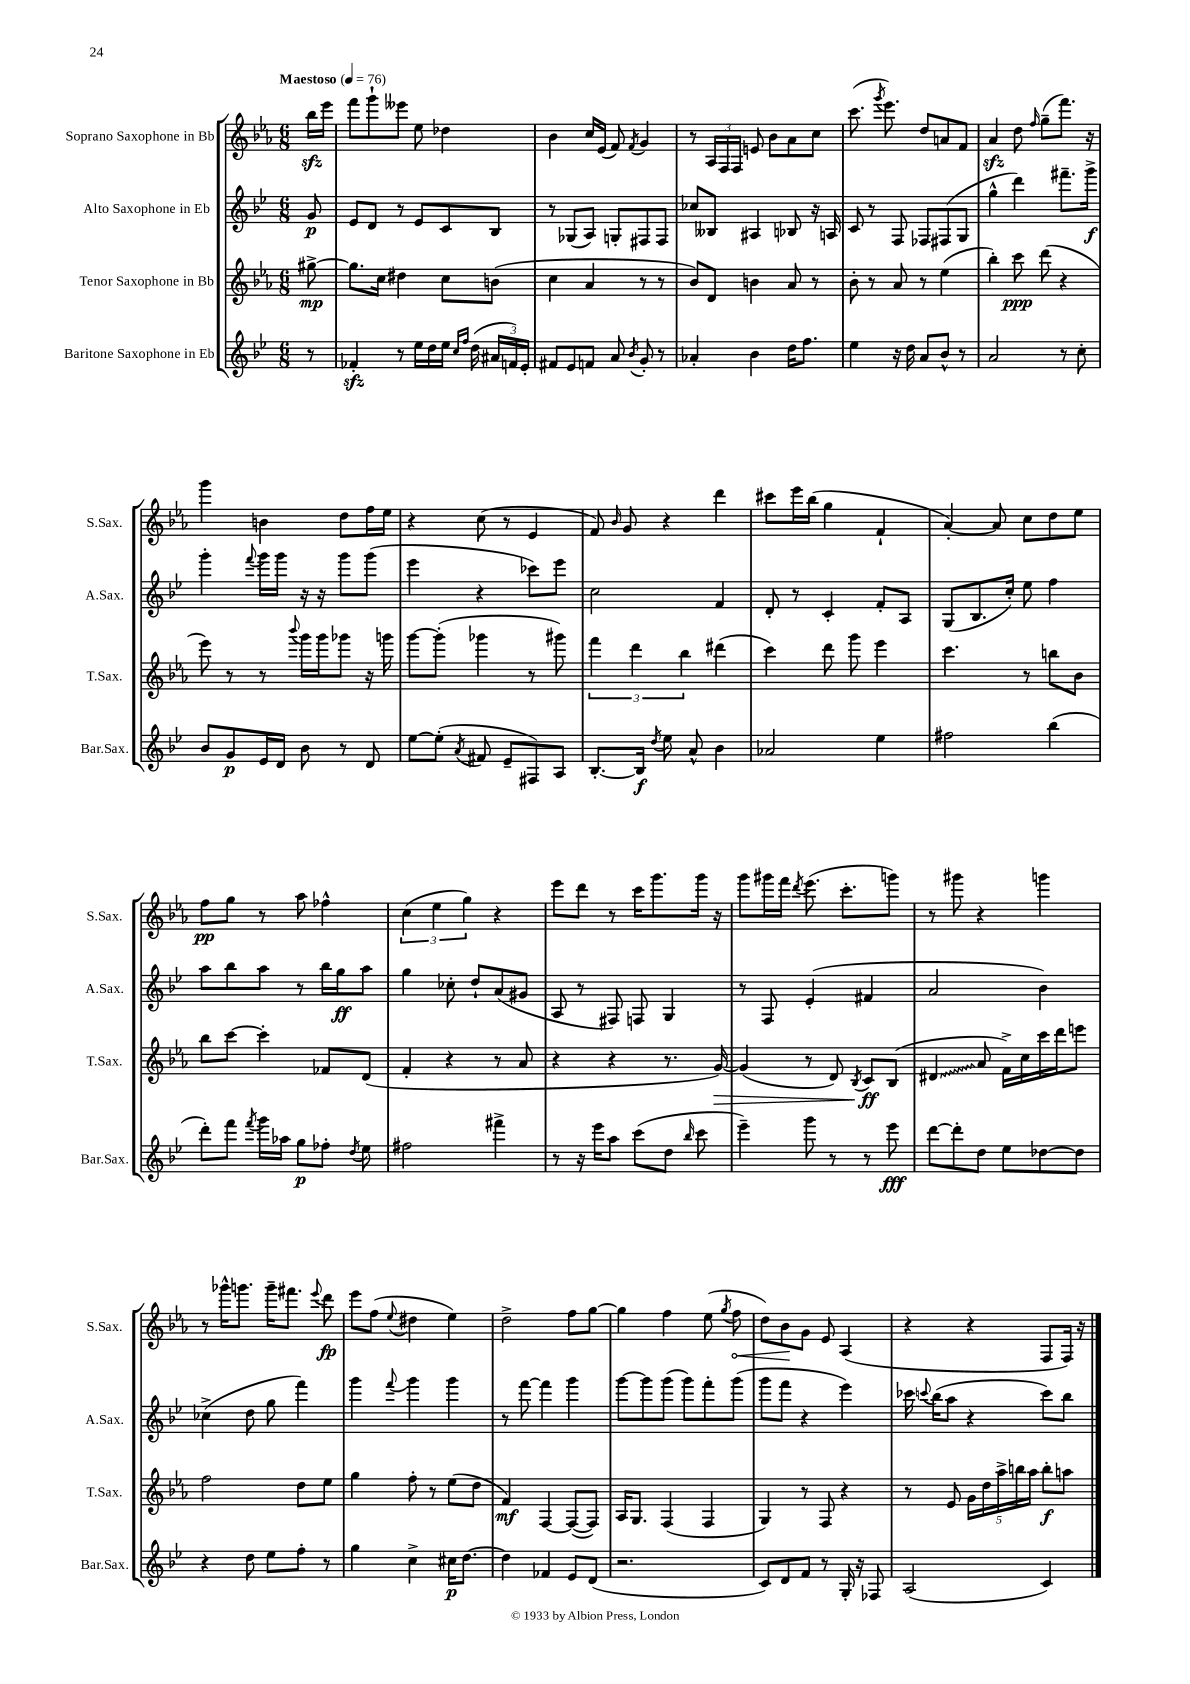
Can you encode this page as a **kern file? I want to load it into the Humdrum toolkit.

**kern	**kern	**kern	**kern
*staff4	*staff3	*staff2	*staff1
*clefG2	*clefG2	*clefG2	*clefG2
*k[b-e-]	*k[b-e-a-]	*k[b-e-]	*k[b-e-a-]
*M6/8	*M6/8	*M6/8	*M6/8
*MM76	*MM76	*MM76	*MM76
8r	[8gg#^\	8g/	16bb-\LL
.	.	.	16eee-\JJ
=	=	=	=
4f-'/	8.gg#\]L	8e-/L	8fff\L
.	.	8d/J	8ggg`\
.	16cc\Jk	.	.
8r	4dd#\	8r	8eee--\J
16ee-\LL	.	8e-/L	8ee-\
16dd\	.	.	.
16ee-\JJ	8cc\L	8c/	4dd-\
16qqcc/LL	.	.	.
16qqff/JJ	.	.	.
(16dd\	.	.	.
24a#/LL	(8b\J	8B-/J	.
24f/)	.	.	.
24e-'/JJ	.	.	.
=	=	=	=
8f#/L	4cc\	8r	4b-\
8e-/	.	(8G-/L	.
8f/J	4a-/	8A/J)	16cc/LL
.	.	.	(16e-/JJ
8a/	.	8G'/L	8f/)
8qb-/	.	.	8qf/
8g'/	8r	8F#/	4g/
8r	8r	8F#/J	.
=	=	=	=
4a-'/	8b-/L)	8cc-/L	8r
.	8d/J	8B--/J	24A-/LL
.	.	.	24F/
.	.	.	24F/JJ
4b-\	4b\	4A#/	8e/
.	.	.	8b-\L
16dd\LK	8a-/	8B-/	8a-\
8.ff\J	.	.	.
.	8r	16r	8cc\J
.	.	16A/	.
=	=	=	=
4ee-\	8b-'\	8c/	(8.ccc\
.	8r	8r	.
.	.	.	8qggg/
.	.	.	8.eee-\)
16r	8a-/	8F/	.
16dd\	.	.	.
8a/L	8r	8F-/L	8dd/L
8b-^^/J	(4ee-\	(8F#/	8a/
8r	.	8G/J	8f/J
=	=	=	=
2a/	4bb-'\)	4gg^^\	4a-/
.	8ccc\	4ddd\)	8dd\
.	.	.	16qqff/
.	(8ddd\	.	(8gg~\L
8r	4r	8.fff#~\L	8.fff\J)
8cc'\	.	.	.
.	.	16ggg^\Jk	16r
=	=	=	=
8b-/L	8eee-\)	4ggg'\	4ggg\
8g/	8r	.	.
.	.	8qqfff/	.
16e-/L	8r	16ggg\LL	4b\
16d/JJ	.	16ggg\JJ	.
.	8qqbbb-/	.	.
8b-\	16ggg\LL	16r	.
.	16ggg\J	16r	.
8r	8ggg-\J	8ggg\L	8dd\L
8d/	16r	(8ggg\J	16ff\L
.	16ggg\	.	16ee-\JJ
=	=	=	=
[8ee-\L	[8ggg\L	4eee-\	4r
(8ee-'\]J	(8ggg'\]J	.	.
8qa/	.	.	.
8f#/	4ggg-\	4r	(8cc\
8e-~/L	.	.	8r
8F#/)	8r	8ccc-\L)	4e-/
8A/J	8ggg#\)	8eee-\J	.
=	=	=	=
[8.B-'/L	6fff\	2cc\	8f/)
.	.	.	16qqb-/
.	.	.	8g/
.	6ddd\	.	.
16B-/]Jk	.	.	.
8qdd/	.	.	.
8ee-\	.	.	4r
.	6bb-\	.	.
8a^^/	.	.	.
4b-\	(4ddd#\	4f/	4ddd\
=	=	=	=
2a-/	4ccc\)	8d'/	8ccc#\L
.	.	8r	16eee-\L
.	.	.	(16bb-\JJ
.	8ddd\	4c'/	4gg\
.	8ggg\	.	.
4ee-\	4eee-\	8f'/L	4f`/
.	.	8A/J	.
=	=	=	=
2ff#\	4.ccc\	(8G/L	[4a-'/)
.	.	8.B-/	.
.	.	.	8a-/]
.	.	16cc'/Jk)	.
.	8r	8ee-\	8cc\L
(4bb-\	8bb\L	4ff\	8dd\
.	8b-\J	.	8ee-\J
=	=	=	=
8ddd'\L)	8bb-\L	8aa\L	8ff\L
8fff\J	[8ccc\J	8bb-\	8gg\J
8qfff/	.	.	.
16ggg\LL	4ccc'\]	8aa\J	8r
16aa-\JJ	.	.	.
8gg\L	.	8r	8aa-\
8ff-'\J	8f-/L	16bb-\LL	4ff-^^\
.	.	16gg\J	.
8qdd/	.	.	.
8ee-\	(8d/J	8aa\J	.
=	=	=	=
2ff#\	4f'/	4gg\	(6cc\
.	.	.	6ee-\
.	4r	8cc-'\	.
.	.	.	6gg\)
.	.	8dd`/L	.
4fff#^\	8r	(8a/	4r
.	8a-/	8g#/J	.
=	=	=	=
8r	4r	8A/	8eee-\L
16r	.	8r	8ddd\J
16eee-\LK	.	.	.
8aa\J	4r	8F#/)	8r
(8ccc\L	.	8F/	16ccc\LK
.	.	.	8.ggg\
8dd\J	8.r	4G/	.
16qqbb-/	.	.	.
8ccc\	.	.	16ggg\Jk
.	[16g/)	.	16r
=	=	=	=
4eee-~\)	(4g/]	8r	8ggg\L
.	.	8F/	16ggg#\L
.	.	.	16fff\JJ
.	.	.	8qddd/
8ggg\	8r	(4e-'/	(8.eee-\
8r	8d/)	.	.
.	.	.	8.ccc'\L
.	8qB-/	.	.
8r	8c/L	4f#/	.
8eee-\	(8B-/J	.	8ggg\J)
=	=	=	=
[8ddd\L	4d#/	2a/	8r
8ddd'\]	.	.	8ggg#\
8dd\J	8a-/	.	4r
8ee-\L	16f^\LL)	.	.
.	16cc\	.	.
[8dd-\	16ccc\	4b-\)	4ggg\
.	16ddd\J	.	.
8dd-\]J	8eee\J	.	.
=	=	=	=
4r	2ff\	(4cc-^\	8r
.	.	.	16ggg-^^\LK
.	.	.	8.ggg\J
8dd\	.	8dd\	.
8ee-\L	.	8gg\	16ggg~\LK
.	.	.	8.fff#\J
8ff'\J	8dd\L	4fff\)	.
.	.	.	8qqeee-/
8r	8ee-\J	.	8ddd\
=	=	=	=
4gg\	4gg\	4ggg\	8eee-\L
.	.	.	(8ff\J
.	.	8qqfff/	8qqee-/
4cc^\	8ff'\	4ggg\	4dd#\
.	8r	.	.
16cc#\LK	(8ee-\L	4ggg\	4ee-\)
[8.dd\J	.	.	.
.	8dd\J	.	.
=	=	=	=
4dd\]	4f/)	8r	2dd^\
.	.	[8fff\	.
4f-/	[4F/	4fff\]	.
8e-/L	(8F/_L	4ggg\	8ff\L
(8d/J	8F/]J)	.	[8gg\J
=	=	=	=
2.r	16A-/LK	[8ggg\L	4gg\]
.	8.G/J	.	.
.	.	8ggg\]	.
.	(4F/	(8ggg\J	4ff\
.	.	8ggg\L)	.
.	4F/	8fff'\	(8ee-\
.	.	.	8qgg/
.	.	(8ggg\J	8ff\
=	=	=	=
8c/L)	4G/)	8ggg\L	8dd\L)
8d/	.	8fff\J	8b-\
8f/J	8r	4r	8g\J
8r	8F/	.	8e-/
16G'/	4r	4eee-\)	(4A-/
16r	.	.	.
8F-/	.	.	.
=	=	=	=
(2A/	8r	16ccc-\	4r
.	.	8qqccc/	.
.	.	(16bb-\LK	.
.	8e-/	8aa\J	.
.	20g\LL	4r	4r
.	20dd\	.	.
.	20aa-^\	.	.
.	20bb\	.	.
.	20aa-\JJ	.	.
4c/)	8bb'\L	8ccc\L)	8F/L
.	8aa\J	8bb-\J	16F/Jk)
.	.	.	16r
==	==	==	==
*-	*-	*-	*-
